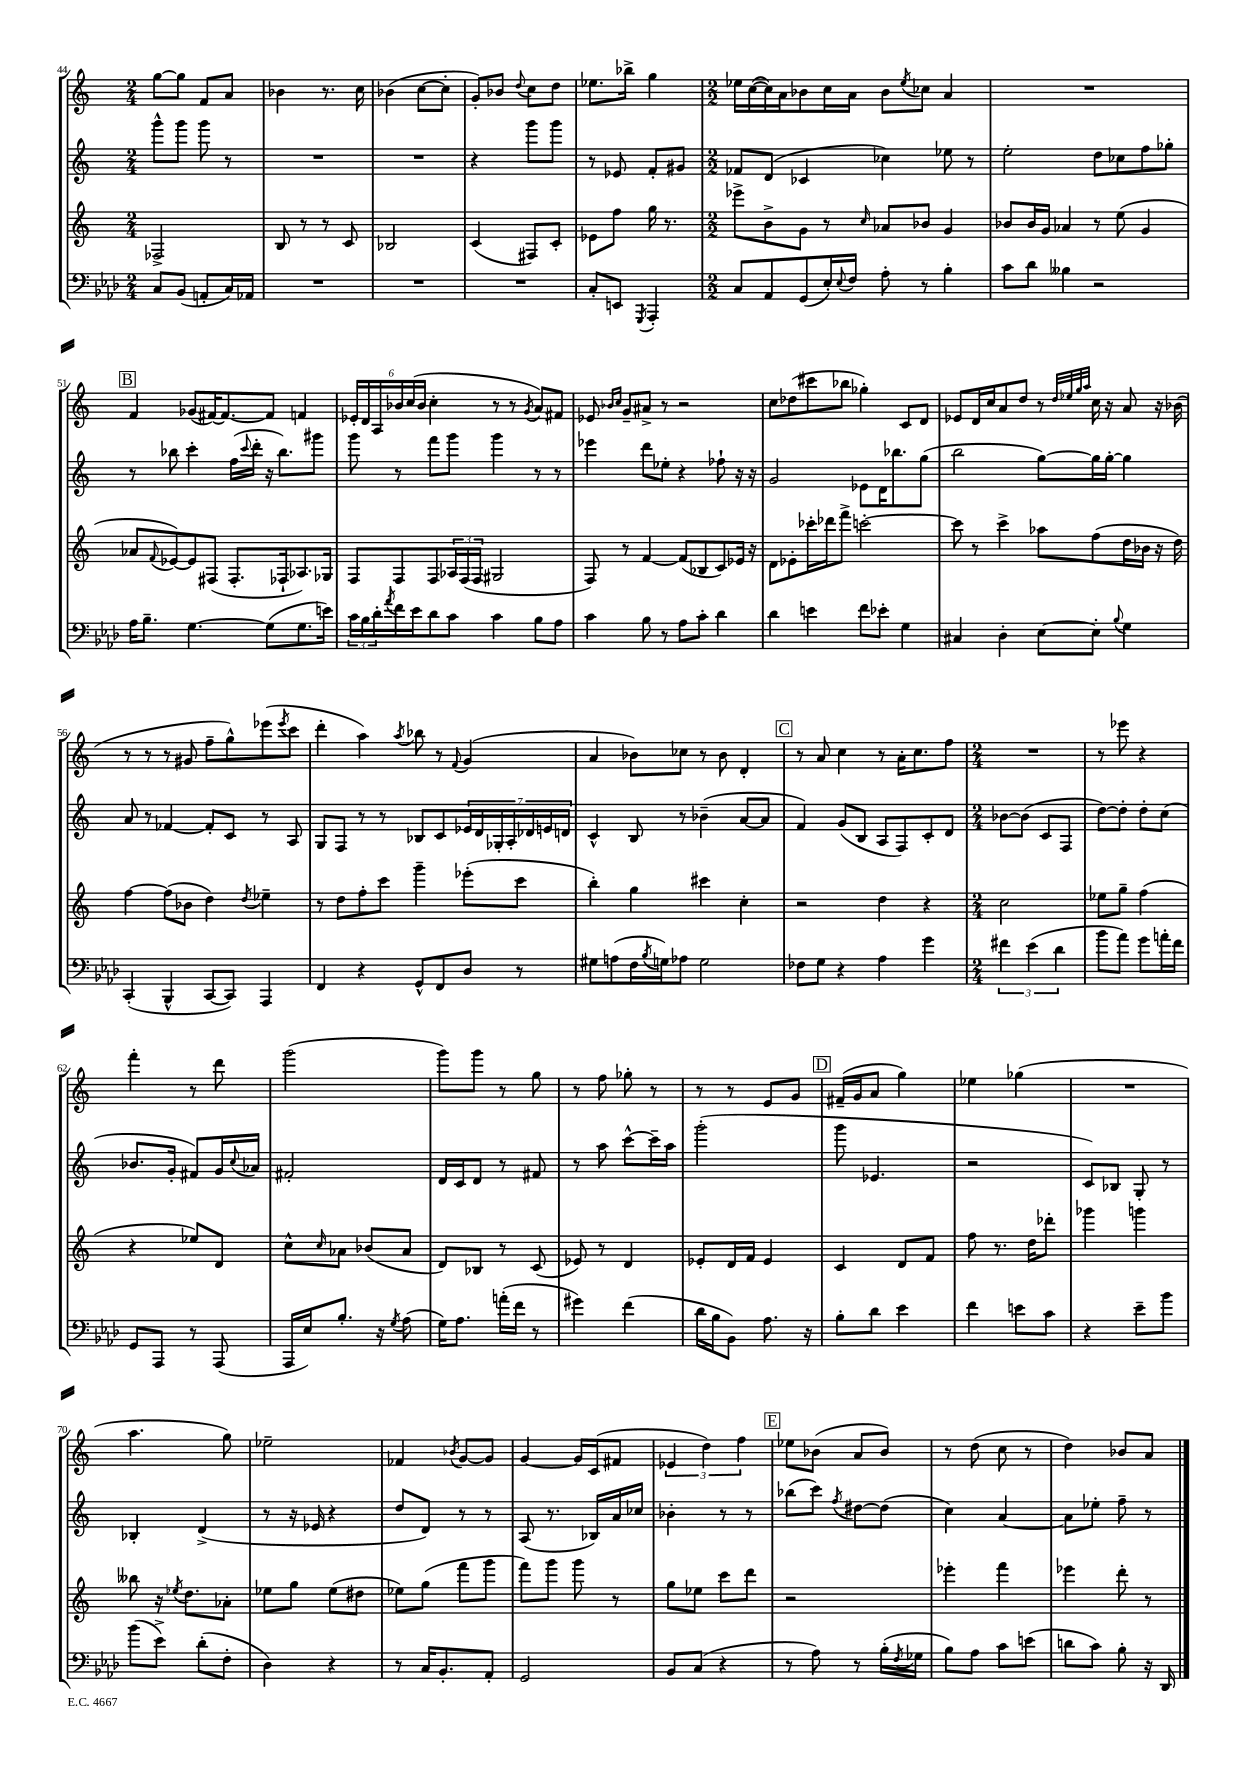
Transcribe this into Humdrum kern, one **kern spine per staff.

**kern	**kern	**kern	**kern
*part4	*part3	*part2	*part1
*staff4	*staff3	*staff2	*staff1
*clefF4	*clefG2	*clefG2	*clefG2
*k[b-e-a-d-]	*k[]	*k[]	*k[]
*M2/4	*M2/4	*M2/4	*M2/4
=44	=44	=44	=44
8C/L	2F-X^/	8ggg^^\L	[8gg\L
(8BB-/J	.	8ggg\J	8gg\J]
8AAn'/L	.	8ggg\	8f/L
16C/L)	.	8r	8a/J
16AA-X/JJ	.	.	.
=45	=45	=45	=45
2r	8B/	2r	4b-X\
.	8r	.	.
.	8r	.	8.r
.	8c/	.	.
.	.	.	16cc\
=46	=46	=46	=46
2r	2B-X/	2r	(4b-X\
.	.	.	[8cc\L
.	.	.	8cc'\J]
=47	=47	=47	=47
2r	(4c/	4r	8g'/L)
.	.	.	8b-X/J
.	.	.	8qqdd/
.	8F#X/L)	8ggg\L	8cc\L
.	8c'/J	8ggg\J	8dd\J
=48	=48	=48	=48
8C'/L	8e-X\L	8r	8.ee-X\L
8EEn/J	8ff\J	8e-X/	.
.	.	.	16bb-X^\Jk
8qGGG/	.	.	.
4AAA-'/	16gg\	8f'/L	4gg\
.	8.r	.	.
.	.	8g#X/J	.
=49	=49	=49	=49
*M2/2	*M2/2	*M2/2	*M2/2
8C/L	8eee-X^\L	8f-X/L	16ee-X\LL
.	.	.	([16cc\
8AA-/	8b^\	(8d/J	16cc\])
.	.	.	16a\J
(8GG/	8g\J	4c-X/	8b-X\
16E-'/L)	8r	.	16cc\L
8qqE-/	.	.	.
16F/JJ	.	.	16a\JJ
.	16qqcc/	.	.
8A-'\	8a-X/L	4cc-X\)	8b-\L
.	.	.	8qee-/
8r	8b-X/J	.	8cc-X\J
4B-'\	4g/	8ee-X\	4a/
.	.	8r	.
=50	=50	=50	=50
8c\L	8b-X/L	2ee'\	1r
8d-\J	16b-/L	.	.
.	16g/JJ	.	.
4B--X\	4a-X/	.	.
2r	8r	8dd\L	.
.	(8ee\	8cc-X\	.
.	4g/	8ff\	.
.	.	8gg-X'\J	.
!!LO:LB:g=z
!!LO:REH:place=s1:t=B
=51	=51	=51	=51
16A-\KL	8a-X/L	8r	4f/
8.B-~\J	.	.	.
.	8qqf/	.	.
.	[8e-X/)	8bb-X\	.
[4.G\	8e-/]	4ccc'\	(8g-X/L
.	(8F#X/J	.	[16f#X/K)
.	.	.	8.f#/_
.	8.F#'/L	(16ff\LL	.
.	.	8qqccc/	.
.	.	16ddd'\JJ	.
(8G\L]	.	16r	8f#/J]
.	16F-X`/k	8.bb-\L)	.
8.G\	8.A-X/)	.	4fn/
.	.	8ggg#X\J	.
16en\Jk)	16G-X/Jk	.	.
=52	=52	=52	=52
24c\LL	8F/L	8ggg\	24e-X'/LL
24B-\	.	.	24d/
24d-'\	.	.	24A/
8qa-/	.	.	.
16f\	8F/	8r	24b-X/
.	.	.	(24cc/
16e-\J	.	.	.
.	.	.	24b-/JJ
8d-\	8F/	8fff\L	4cc'\
8c\J	24A-X/L	8ggg\J	.
.	(24F/	.	.
.	24F/JJ	.	.
4c\	2G#X/	4ggg\	8r
.	.	.	8r
.	.	.	8qg/
8B-\L	.	8r	8a/L)
8A-\J	.	8r	8f#X/J
=53	=53	=53	=53
4c\	8F/)	4eee-X\	8e-X/
.	.	.	16qqb-X/LL
.	.	.	16qqcc/JJ
.	8r	.	8g~/L
8B-\	[4f/	8ddd\L	8a#X^/J
8r	.	8ee-X'\J	8r
8A-\L	(8f/L]	4r	2r
8c'\J	8B-X/	.	.
4d-\	8c/)	8ff-X`\	.
.	16e-X/Jk	16r	.
.	16r	16r	.
=54	=54	=54	=54
4d-\	8d\L	2g/	8cc\L
.	8e-X'\	.	(8dd-X\
4en\	16ccc-X'\L	.	8ccc#X\
.	16ddd-X\J	.	.
.	8fff^\J	.	8bb-X\J
8f\L	[2cccn'\	8e-X\L	4gg-X'\)
8e-X'\J	.	16d\K	.
.	.	8.bb-X\	.
4G\	.	.	8c/L
.	.	(8gg\J	8d/J
=55	=55	=55	=55
4C#X/	8ccc\]	2bb\	8e-X/L
.	8r	.	16d/L
.	.	.	16cc/J
4D-'\	4ccc^\	.	8a/
.	.	.	8dd/J
[8E-\L	8aa-X\L	[8gg\L)	8r
.	.	.	32qqdd/LLL
.	.	.	32qqee-X/
.	.	.	32qqgg/
.	.	.	32qqaa/JJJ
8E-'\J]	(8ff\	16gg\L]	16cc\
.	.	[16gg'\JJ	16r
8qqB-/	.	.	.
4G\	16dd\L	4gg\]	8a/
.	16b-X\JJ	.	.
.	16r	.	16r
.	16dd\)	.	(16b-X\
!!LO:LB:g=z
=56	=56	=56	=56
(4CC'/	[4ff\	8a/	8r
.	.	8r	8r
4BBB-^^/	(8ff\L]	[4f-X/	8r
.	8b-X\J	.	8g#X/
[8CC/L	4dd\)	8f-'/L]	8ff~\L
8CC/J])	.	8c/J	8gg^^\)
.	8qdd/	.	.
4AAA-/	4ee-X~\	8r	(8eee-X\
.	.	.	8qeee-/
.	.	8A/	8ccc\J
=57	=57	=57	=57
4FF/	8r	8G/L	4ddd'\
.	8dd\L	8F/J	.
4r	8ff'\	8r	4aa\)
.	8ccc\J	8r	.
.	.	.	8qaa/
8GG^^/L	4ggg~\	8B-X/L	8bb-X\
8FF/	.	8c/	8r
.	.	.	8qqf/
8D-/J	(8eee-X'\L	28e-X/L	(4g/
.	.	28d/	.
.	.	28G-X'/	.
.	.	28A'/	.
8r	8ccc\J	.	.
.	.	28d-X/	.
.	.	28en/	.
.	.	28dn/JJ	.
=58	=58	=58	=58
8G#X\L	4bb'\)	4c^^/	4a/
(8An\	.	.	.
16F\L	4gg\	8B/	8b-X\L)
8qB-/	.	.	.
16Gn\J)	.	.	.
8A-X\J	.	8r	8cc-X\J
2G\	4ccc#X\	(4b-X~\	8r
.	.	.	8b-\
.	4cc'\	[8a/L	4d'/
.	.	8a/J]	.
!!LO:REH:place=s1:t=C
=59	=59	=59	=59
8F-X\L	2r	4f/)	8r
8G\J	.	.	8a/
4r	.	(8g/L	4cc\
.	.	8B/J	.
4A-\	4dd\	8A/L	8r
.	.	8F/)	16a'\KL
.	.	.	8.cc\
4g\	4r	8c'/	.
.	.	8d/J	8ff\J
=60	=60	=60	=60
*M2/4	*M2/4	*M2/4	*M2/4
6f#X\	2cc\	[8b-X\L	2r
.	.	(8b-\J]	.
(6e-\	.	.	.
.	.	8c/L	.
6d-\	.	.	.
.	.	8F/J	.
=61	=61	=61	=61
8b-\L	8ee-X\L	[8dd\L)	8r
8a-\J)	8gg~\J	8dd'\J]	8eee-X\
8g\L	(4ff\	8dd'\L	4r
16an'\L	.	(8cc\J	.
16f\JJ	.	.	.
!!LO:LB:g=z
=62	=62	=62	=62
8GG/L	4r	8.b-X/L	4fff'\
8AAA-/J	.	.	.
.	.	16g'/Jk	.
8r	8ee-X/L)	8f#X/L)	8r
(8AAA-/	8d/J	16g/L	8ddd\
.	.	8qqcc/	.
.	.	16a-X/JJ	.
=63	=63	=63	=63
16AAA-/LL	8cc^^\L	2f#X'/	(2ggg\
16E-/J)	.	.	.
.	16qqcc/	.	.
8.B-'/J	8a-X\J	.	.
.	(8b-X/L	.	.
16r	.	.	.
8qG/	.	.	.
(8A-\	8a-/J	.	.
=64	=64	=64	=64
16G\KL)	8d/L)	16d/LL	8ggg\L)
8.A-\J	.	16c/J	.
.	8B-X/J	8d/J	8ggg\J
(16an'\LL	8r	8r	8r
16f\JJ	.	.	.
8r	(8c/	8f#X/	8gg\
=65	=65	=65	=65
4g#X\)	8e-X/)	8r	8r
.	8r	8aa\	8ff\
(4f\	4d/	[8ccc^^\L	8gg-X'\
.	.	16ccc~\L]	8r
.	.	16aa\JJ	.
=66	=66	=66	=66
16d-\LL	8e-X'/L	(2ggg'\	8r
16B-\J	.	.	.
8BB-\J)	16d/L	.	8r
.	16f/JJ	.	.
8.A-\	4e-/	.	8e/L
.	.	.	8g/J
16r	.	.	.
!!LO:REH:place=s1:t=D
=67	=67	=67	=67
8B-'\L	4c/	8ggg\	(16f#X~/LL
.	.	.	16g/J
8d-\J	.	4.e-X/	8a/J
4e-\	8d/L	.	4gg\)
.	8f/J	.	.
=68	=68	=68	=68
4f\	8ff\	2r	4ee-X\
.	8.r	.	.
8en\L	.	.	(4gg-X\
.	16dd\KL	.	.
8c\J	8ddd-X'\J	.	.
=69	=69	=69	=69
4r	4ggg-X\	8c/L)	2r
.	.	8B-X/J	.
8e-~\L	4gggn\	8G'/	.
8b-\J	.	8r	.
!!LO:LB:g=z
=70	=70	=70	=70
(8b-\L	8bb--X\	4B-X'/	4.aa\
8e-^\J)	16r	.	.
.	8qee-X/	.	.
.	8.dd\L	.	.
(8d-'\L	.	(4d^/	.
8F'\J	8a-X'\J	.	8gg\)
=71	=71	=71	=71
4D-\)	8ee-X\L	8r	2ee-X~\
.	8gg\J	16r	.
.	.	16e-X/	.
4r	(8ee-\L	4r	.
.	8dd#X\J	.	.
=72	=72	=72	=72
8r	8ee-X\L)	8dd/L	4f-X/
16C/KL	(8gg\J	8d/J)	.
8.BB-'/	.	.	.
.	.	.	8qb-X/
.	8fff\L	8r	[8g/L
8AA-'/J	8ggg\J	8r	8g/J]
=73	=73	=73	=73
2GG/	8fff\L)	(8A/	[4g/
.	8ggg\J	8.r	.
.	8ggg\	.	16g/LL]
.	.	16B-X/LL)	(16c/J
.	8r	16a/	8f#X/J
.	.	16cc-X/JJ	.
=74	=74	=74	=74
8BB-/L	8gg\L	4b-X'\	6e-X/
(8C/J	8ee-X\J	.	.
.	.	.	6dd\)
4r	8ccc\L	8r	.
.	.	.	6ff\
.	8ddd\J	8r	.
!!LO:REH:place=s1:t=E
=75	=75	=75	=75
8r	2r	(8bb-X\L	8ee-X\L
8A-\)	.	8ccc\J)	(8b-X\J
.	.	8qff/	.
8r	.	[8dd#X\L	8a/L
(16B-'\LL	.	(8dd#\J]	8b-/J)
8qF/	.	.	.
16G-X\JJ	.	.	.
=76	=76	=76	=76
8B-\L)	4eee-X'\	4cc\)	8r
8A-\J	.	.	(8dd\
8c\L	4fff\	[4a/	8cc\
(8en\J	.	.	8r
=77	=77	=77	=77
8dn\L	4eee-X\	8a\L]	4dd\)
8c\J)	.	8ee-X'\J	.
8B-'\	8ddd'\	8ff~\	8b-X/L
16r	8r	8r	8a/J
16DD-/	.	.	.
==	==	==	==
*-	*-	*-	*-
